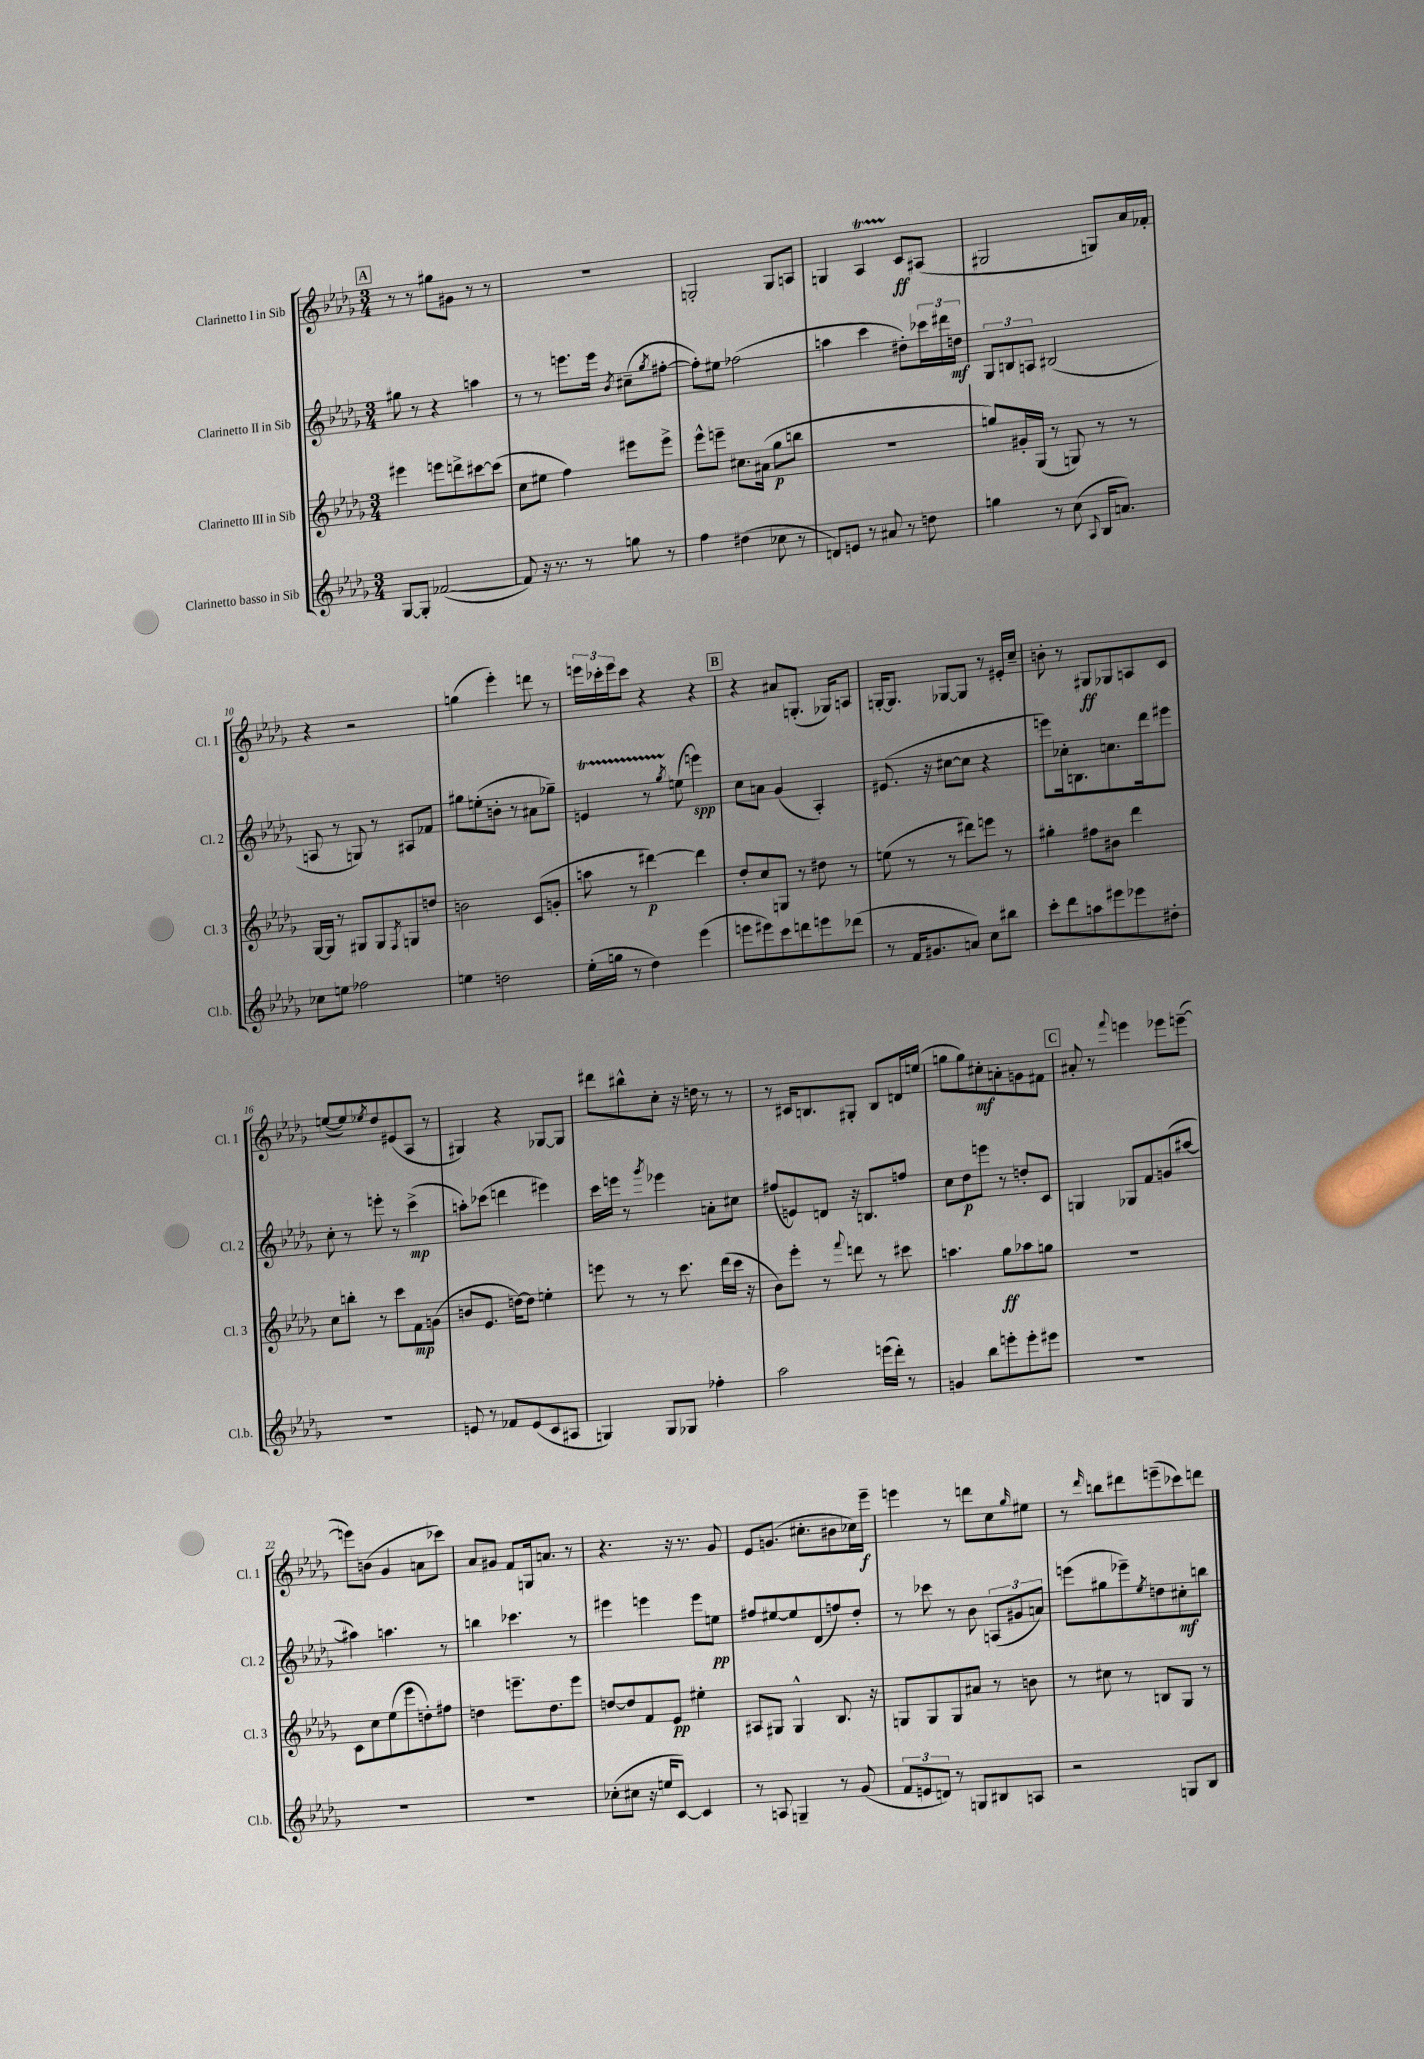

**kern	**kern	**kern	**kern
*staff4	*staff3	*staff2	*staff1
*clefG2	*clefG2	*clefG2	*clefG2
*k[b-e-a-d-g-]	*k[b-e-a-d-g-]	*k[b-e-a-d-g-]	*k[b-e-a-d-g-]
*M3/4	*M3/4	*M3/4	*M3/4
[8G-/L	4eee#\	8gg#\	8r
8G-'/]J	.	8r	8r
([2f-/	8eee\L	4r	8gg#\L
.	8ddd^\	.	8g#\J
.	[8ccc#\	4aa\	8r
.	(8ccc#\]J	.	8r
=	=	=	=
8f-/])	8cc\L	8r	2.r
16r	8ee#\J	8r	.
8.r	.	.	.
.	4ff\)	8.eee\L	.
8r	.	.	.
.	.	16eee\Jk	.
.	.	8qb-/	.
8gg\	8eee#\L	(8cc#~\L	.
.	.	8qgg-/	.
8r	8eee#^\J	[8ff#'\J	.
=	=	=	=
4ff\	8eee-^^\L	8ff#'\]L)	2G'/
.	8eee~\J	8ee#\J	.
(4dd#\	8.cc#\L	(2ff-\	.
.	(16a#\Jk	.	.
8cc-\	8gg-\L	.	8G/L
8r	8bb\J	.	8A/J
=	=	=	=
8d/L)	2.r	4aa\	4G/
8e/J	.	.	.
8r	.	4ccc\	4A-/
8a#/	.	.	.
8r	.	8dd#'\L)	8c/L
8dd\	.	24ccc-\L	(8A#/J
.	.	24ddd#\	.
.	.	24dd\JJ	.
=	=	=	=
4gg\	8gg/L)	12G-/L	2G#/
.	.	12B/	.
.	16g#'/L	.	.
.	.	12A/J	.
.	(16G-/JJ	.	.
8r	8r	(2B#/	.
(8cc\	8G/)	.	.
8qqA-/	.	.	.
16B-/LK	8r	.	8G/L)
8.a/J)	.	.	.
.	8r	.	16a-/L
.	.	.	16f-'/JJ
=	=	=	=
8cc-\L	[16G-/LL	8A/	4r
.	16G-/]JJ	.	.
8ee\J	8r	8r	.
2ff-\	8G#/L	8G/)	2r
.	8G#/	8r	.
.	8qF/	.	.
.	8G/	8A#/L	.
.	8dd/J	8f-/J	.
=	=	=	=
4ee\	2b\	8gg#\L	(4gg\
.	.	(8ee'\	.
2dd\	.	8b'\J	4eee-'\)
.	.	8r	.
.	(8c/L	8a#\L	8ddd\
.	8g'/J	8gg-~\J)	8r
=	=	=	=
(16ee-'\LL	8aa\	4e/	24eee\LL
.	.	.	24ccc-'\
16gg\JJ	.	.	.
.	.	.	24eee\J
8r	8r	.	8ccc-\J
4dd-\)	[4ddd#\)	8r	4r
.	.	8qgg-/	.
.	.	(8ee\	.
(4eee-\	4ddd#\]	4eee\)	4r
=	=	=	=
8eee\L	8dd-'/L	8cc\L	4r
8eee#\)	8cc/	8a\J	.
8ccc\	8G/J	(4g-/	8a#/L
8ddd\	8r	.	(8.G'/J
8eee\	8dd#\	4A-'/)	.
.	.	.	16G-/LK)
(8ddd-\J	8r	.	8A/J
=	=	=	=
8r	(8ee\	(8.e#/	[16G'/LK
.	.	.	8.G/]J
16f/LK	8r	.	.
8.g#/	.	16r	.
.	8r	[8cc#\L	[8G-/L
8a/J)	8ddd#\L)	8cc#\]J	8G-/]J
8cc\L	8eee\J	4r	8r
8bb#\J	8r	.	16e#'/LL
.	.	.	16cc~/JJ
=	=	=	=
8ccc'\L	4gg#'\	8eee\L)	8b'\
8ddd-\	.	16cc-'\k	8r
.	.	8.B\	.
8aa\	8ff#\L	.	8G#/L
8eee#\	8b#\J	8.cc\	8G-/
8eee-\	4ddd-\	.	8A/
.	.	16ddd-\k	.
8dd#'\J	.	8eee#\J	8c/J
=	=	=	=
2.r	8cc\L	8cc'\	([8ee/L
.	8bb'\J	8r	8ee/])
.	.	.	8qee-/
.	8r	8eee'\	8dd-/
.	8ccc\L	8r	(8e#/
.	8f\	(4ccc^\	8A-/J
.	(8g\J	.	8r
=	=	=	=
8e/	8b/L	8aa'\L)	4G#/)
8r	8.e-/J	(8ccc-\J	.
8f-/L	.	4ddd\	4r
.	[16dd\LK)	.	.
(8e/	8dd\]J	.	.
8c/	4ee'\	4eee#\)	[8G-/L
8A#/J	.	.	8G-/]J
=	=	=	=
4G/)	8eee\	16ccc\LL	8ddd#\L
.	.	16eee\JJ	.
.	8r	8r	8bb#^^\
.	.	8qggg-/	.
8G/L	8r	4eee-\	8cc'\J
8G-/J	8.ccc\	.	16r
.	.	.	16dd\
4ff-'\	.	8a'\L	8r
.	(16ddd-\LL	.	.
.	16ccc\JJ	8cc#\J	8r
.	16r	.	.
=	=	=	=
2aa-\	8b-\L)	(8ff#/L	8r
.	8eee-'\J	8e/)	16c#/LK
.	.	.	8.B/
.	8r	8d/J	.
.	8qqfff/	.	.
.	8ddd\	16r	8G#'/J
.	.	8.B/L	.
(16eee\LL	8r	.	8B/L
16ddd-'\JJ)	.	.	.
8r	8ccc#\	8ff/J	16d/L
.	.	.	(16ee/JJ
=	=	=	=
4g/	4.aa\	8cc\L	8gg\L
.	.	8dd-\	8gg\)
8bb-\L	.	8eee\J	8cc#'\
8eee'\	8gg-\L	8r	8a'\
8eee'\	8aa-\	8dd'/L	8g\
8eee#\J	8gg\J	8c/J	8f#\J
=	=	=	=
2.r	2.r	4G/	8a#'/
.	.	.	8r
.	.	.	8qqfff/
.	.	8G-/L	4eee\
.	.	8f/	.
.	.	(8g/	8eee-\L
.	.	[8aa#/J	([8eee~\J
=	=	=	=
2.r	8c\L	4aa#\])	8eee\]L)
.	8cc\	.	(8b\J
.	(8ee-\	4.aa\	4g-/
.	8eee-\	.	.
.	8dd'\)	.	8a\L
.	8ff#\J	8r	8ccc-\J)
=	=	=	=
2.r	4dd\	4bb\	8a-/L
.	.	.	8g#/J
.	8.eee~\L	4.ccc-\	8f/L
.	.	.	16G/k
.	8.dd\	.	8.a/J
.	8eee\J	8r	8r
=	=	=	=
(8cc-'\L	[8dd/L	4eee#\	4.r
8cc#\J	8dd/]	.	.
16r	8f/	4eee\	.
16ee/LK	.	.	.
[8c/J)	8e-/J	.	16r
.	.	.	8.r
4c/]	4ee#'\	8eee\L	.
.	.	8ee\J	8g-/
=	=	=	=
8r	8A#/L	8ff#/L	8e-/L
8A/	8G#/J	[8ee#/	(8.g/J
4G~/	4G#^^/	8ee#/]	.
.	.	.	8.cc#'\L
.	.	(8d-/	.
8r	8.B-/	8ff/)	8b#\
(8g-/	.	8dd-'/J	16cc-\L)
.	16r	.	16eee-~\JJ
=	=	=	=
12f/L	8G/L	8r	4eee\
12e/	.	.	.
.	8G/	8ccc-\	.
12d/J)	.	.	.
8r	8G/	8r	8r
8G/L	8a#/J	8b-\	8ddd\L
8B#/	8r	(12A/L	8cc\
.	.	12g#/	.
.	.	.	16qqgg-/
8A/J	8b\	.	8ee#\J
.	.	12a/J)	.
=	=	=	=
2r	8r	(8eee\L	8r
.	.	.	16qqddd-/
.	8cc#\	8gg#\	8bb\L
.	8r	8eee-~\)	8ddd#\
.	.	8qee-/	.
.	8B/L	8dd\	(8eee~\
8G/L	8G-/J	8cc#'\	8ccc-\)
8B-/J	8r	8bb\J	8ddd\J
==	==	==	==
*-	*-	*-	*-
